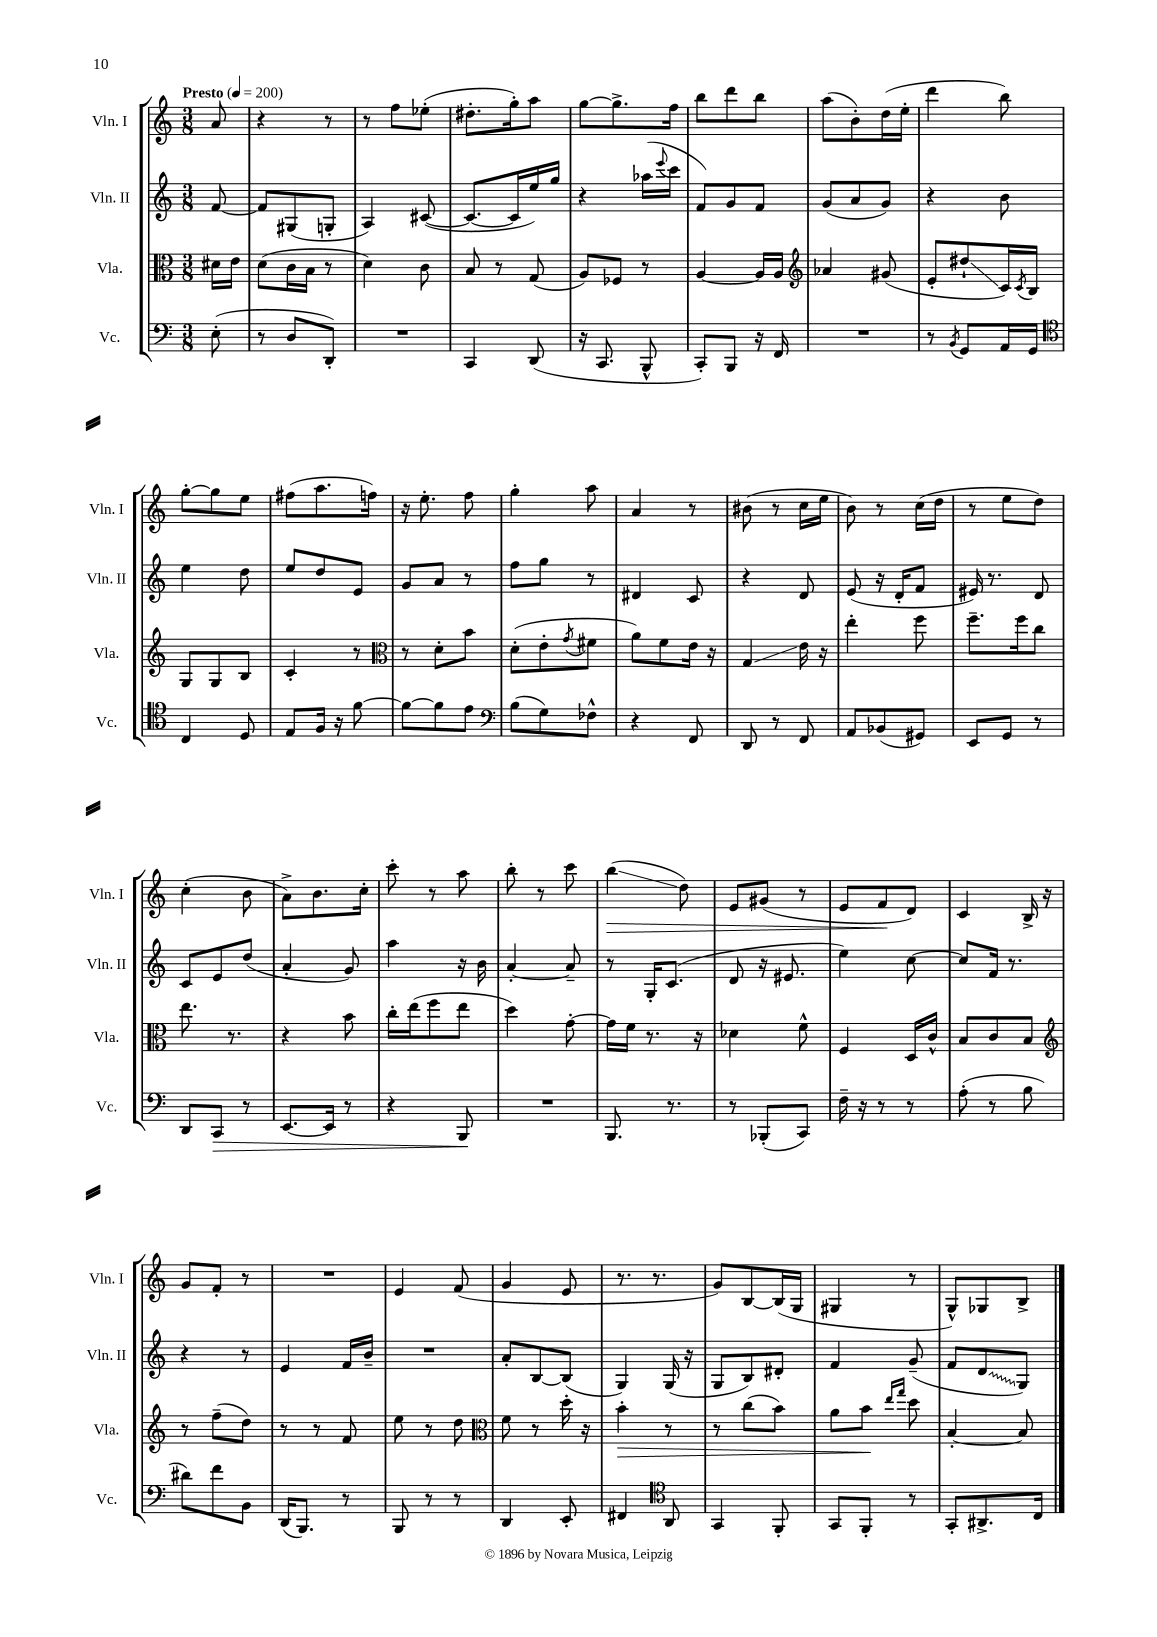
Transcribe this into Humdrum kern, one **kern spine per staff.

**kern	**kern	**kern	**kern
*staff4	*staff3	*staff2	*staff1
*clefF4	*clefC3	*clefG2	*clefG2
*k[]	*k[]	*k[]	*k[]
*M3/8	*M3/8	*M3/8	*M3/8
*MM200	*MM200	*MM200	*MM200
(8E'\	16d#\LL	[8f/	8a/
.	16e\JJ	.	.
=	=	=	=
8r	(8d\L	8f/]L	4r
8D/L	16c\L	(8G#/	.
.	16B\JJ	.	.
8DD'/J)	8r	8G'/J	8r
=	=	=	=
4.r	4d\)	4A/)	8r
.	.	.	8ff\L
.	8c\	([8c#/	(8ee-'\J
=	=	=	=
4CC/	8B/	8.c#/_L	8.dd#'\L
.	8r	.	.
.	.	16c#/]L	16gg'\k)
(8DD/	(8G/	16ee/)	8aa\J
.	.	16gg/JJ	.
=	=	=	=
16r	8A/L)	4r	[8gg\L
8.CC/	.	.	.
.	8F-/J	.	8.gg^\]
8BBB^^/	8r	(16aa-\LL	.
.	.	8qqeee/	.
.	.	16ccc\JJ	16ff\Jk
=	=	=	=
8CC'/L)	[4A/	8f/L)	8bb\L
8BBB/J	.	8g/	8ddd\
16r	16A/]LL	8f/J	8bb\J
16FF/	16A/JJ	.	.
=	=	=	=
*	*clefG2	*	*
4.r	4a-/	(8g/L	(8aa\L
.	.	8a/	8b'\)
.	(8g#/	8g/J)	(16dd\L
.	.	.	16ee'\JJ
=	=	=	=
8r	8e'/L	4r	4ddd\
8qBB/	.	.	.
8GG/L	8dd#`/	.	.
16AA/L	16c/L)	8b\	8bb\)
.	8qc/	.	.
16GG/JJ	16B/JJ	.	.
=	=	=	=
*clefC4	*	*	*
4C/	8G/L	4ee\	[8gg'\L
.	8G/	.	8gg\]
8D/	8B/J	8dd\	8ee\J
=	=	=	=
8E/L	4c'/	8ee/L	(8ff#\L
16F/Jk	.	8dd/	8.aa\
16r	.	.	.
[8f\	8r	8e/J	.
.	.	.	16ff\Jk)
=	=	=	=
*	*clefC3	*	*
8f\_L	8r	8g/L	16r
.	.	.	8.ee'\
8f\]	8d'\L	8a/J	.
8e\J	8b\J	8r	8ff\
=	=	=	=
*clefF4	*	*	*
(8B\L	(8d'\L	8ff\L	4gg'\
8G\)	8e'\	8gg\J	.
.	8qg/	.	.
8F-^^\J	8f#\J	8r	8aa\
=	=	=	=
4r	8a\L)	4d#/	4a/
.	8f\	.	.
8FF/	16e\Jk	8c/	8r
.	16r	.	.
=	=	=	=
8DD/	4G/	4r	(8b#\
8r	.	.	8r
8FF/	16e\	8d/	16cc\LL
.	16r	.	16ee\JJ
=	=	=	=
8AA/L	4ee'\	(8e/	8b\)
(8BB-/	.	16r	8r
.	.	16d'/LK	.
8GG#/J)	8ff\	8f/J	(16cc\LL
.	.	.	16dd\JJ
=	=	=	=
8EE/L	8.ff~\L	16e#/)	8r
.	.	8.r	.
8GG/J	.	.	8ee\L
.	16ff\k	.	.
8r	8cc\J	8d/	8dd\J)
=	=	=	=
8DD/L	8.ee\	8c/L	(4cc'\
8CC/J	.	8e/	.
.	8.r	.	.
8r	.	(8dd/J	8b\
=	=	=	=
[8.EE/L	4r	4a'/	8a^\L)
.	.	.	8.b\
16EE/]Jk	.	.	.
8r	8b\	8g/)	.
.	.	.	16cc'\Jk
=	=	=	=
4r	16cc'\LL	4aa\	8ccc'\
.	(16ee\J	.	.
.	8ff\	.	8r
8BBB/	8ee\J	16r	8aa\
.	.	16b\	.
=	=	=	=
4.r	4dd\)	[4a'/	8bb'\
.	.	.	8r
.	[8g'\	8a~/]	8ccc\
=	=	=	=
8.BBB/	16g\]LL	8r	(4bb\
.	16f\JJ	.	.
.	8.r	16G'/LK	.
8.r	.	(8.c/J	.
.	.	.	8dd\)
.	16r	.	.
=	=	=	=
8r	4d-\	8d/	8e/L
(8BBB-'/L	.	16r	(8g#/J
.	.	8.e#/	.
8CC/J)	8f^^\	.	8r
=	=	=	=
16F~\	4F/	4ee\)	8e/L
16r	.	.	.
8r	.	.	8f/
8r	16D/LL	[8cc\	8d/J)
.	16c^^/JJ	.	.
=	=	=	=
(8A'\	8B/L	8cc/]L	4c/
8r	8c/	16f/Jk	.
.	.	8.r	.
8B\	8B/J	.	16B^/
.	.	.	16r
=	=	=	=
*	*clefG2	*	*
8d#\L)	8r	4r	8g/L
8f\	(8ff~\L	.	8f'/J
8BB\J	8dd\J)	8r	8r
=	=	=	=
(16DD/LK	8r	4e/	4.r
8.BBB/J)	.	.	.
.	8r	.	.
8r	8f/	16f/LL	.
.	.	16b~/JJ	.
=	=	=	=
8BBB/	8ee\	4.r	4e/
8r	8r	.	.
8r	8dd\	.	(8f/
=	=	=	=
*	*clefC3	*	*
4DD/	8f\	8a'/L	4g/
.	8r	[8B/	.
8EE'/	16dd'\	(8B/]J	8e/
.	16r	.	.
=	=	=	=
4FF#/	4b'\	4G/)	8.r
.	.	.	8.r
*clefC4	*	*	*
8AA/	8r	(16G/	.
.	.	16r	.
=	=	=	=
4GG/	8r	8G/L	8g/L)
.	(8cc\L	8B/)	[8B/
8FF'/	8b\J)	8d#'/J	(16B/]L
.	.	.	16G/JJ
=	=	=	=
8GG/L	8a\L	4f/	4G#/
8FF'/J	8b\J	.	.
.	16qqee/LL	.	.
.	16qqgg/JJ	.	.
8r	8dd\	(8g~/	8r
=	=	=	=
8GG'/L	[4B'/	8f/L	8G^^/L)
8.AA#^/	.	8d/	8G-/
.	8B/]	8G/J)	8B^/J
16C/Jk	.	.	.
==	==	==	==
*-	*-	*-	*-
